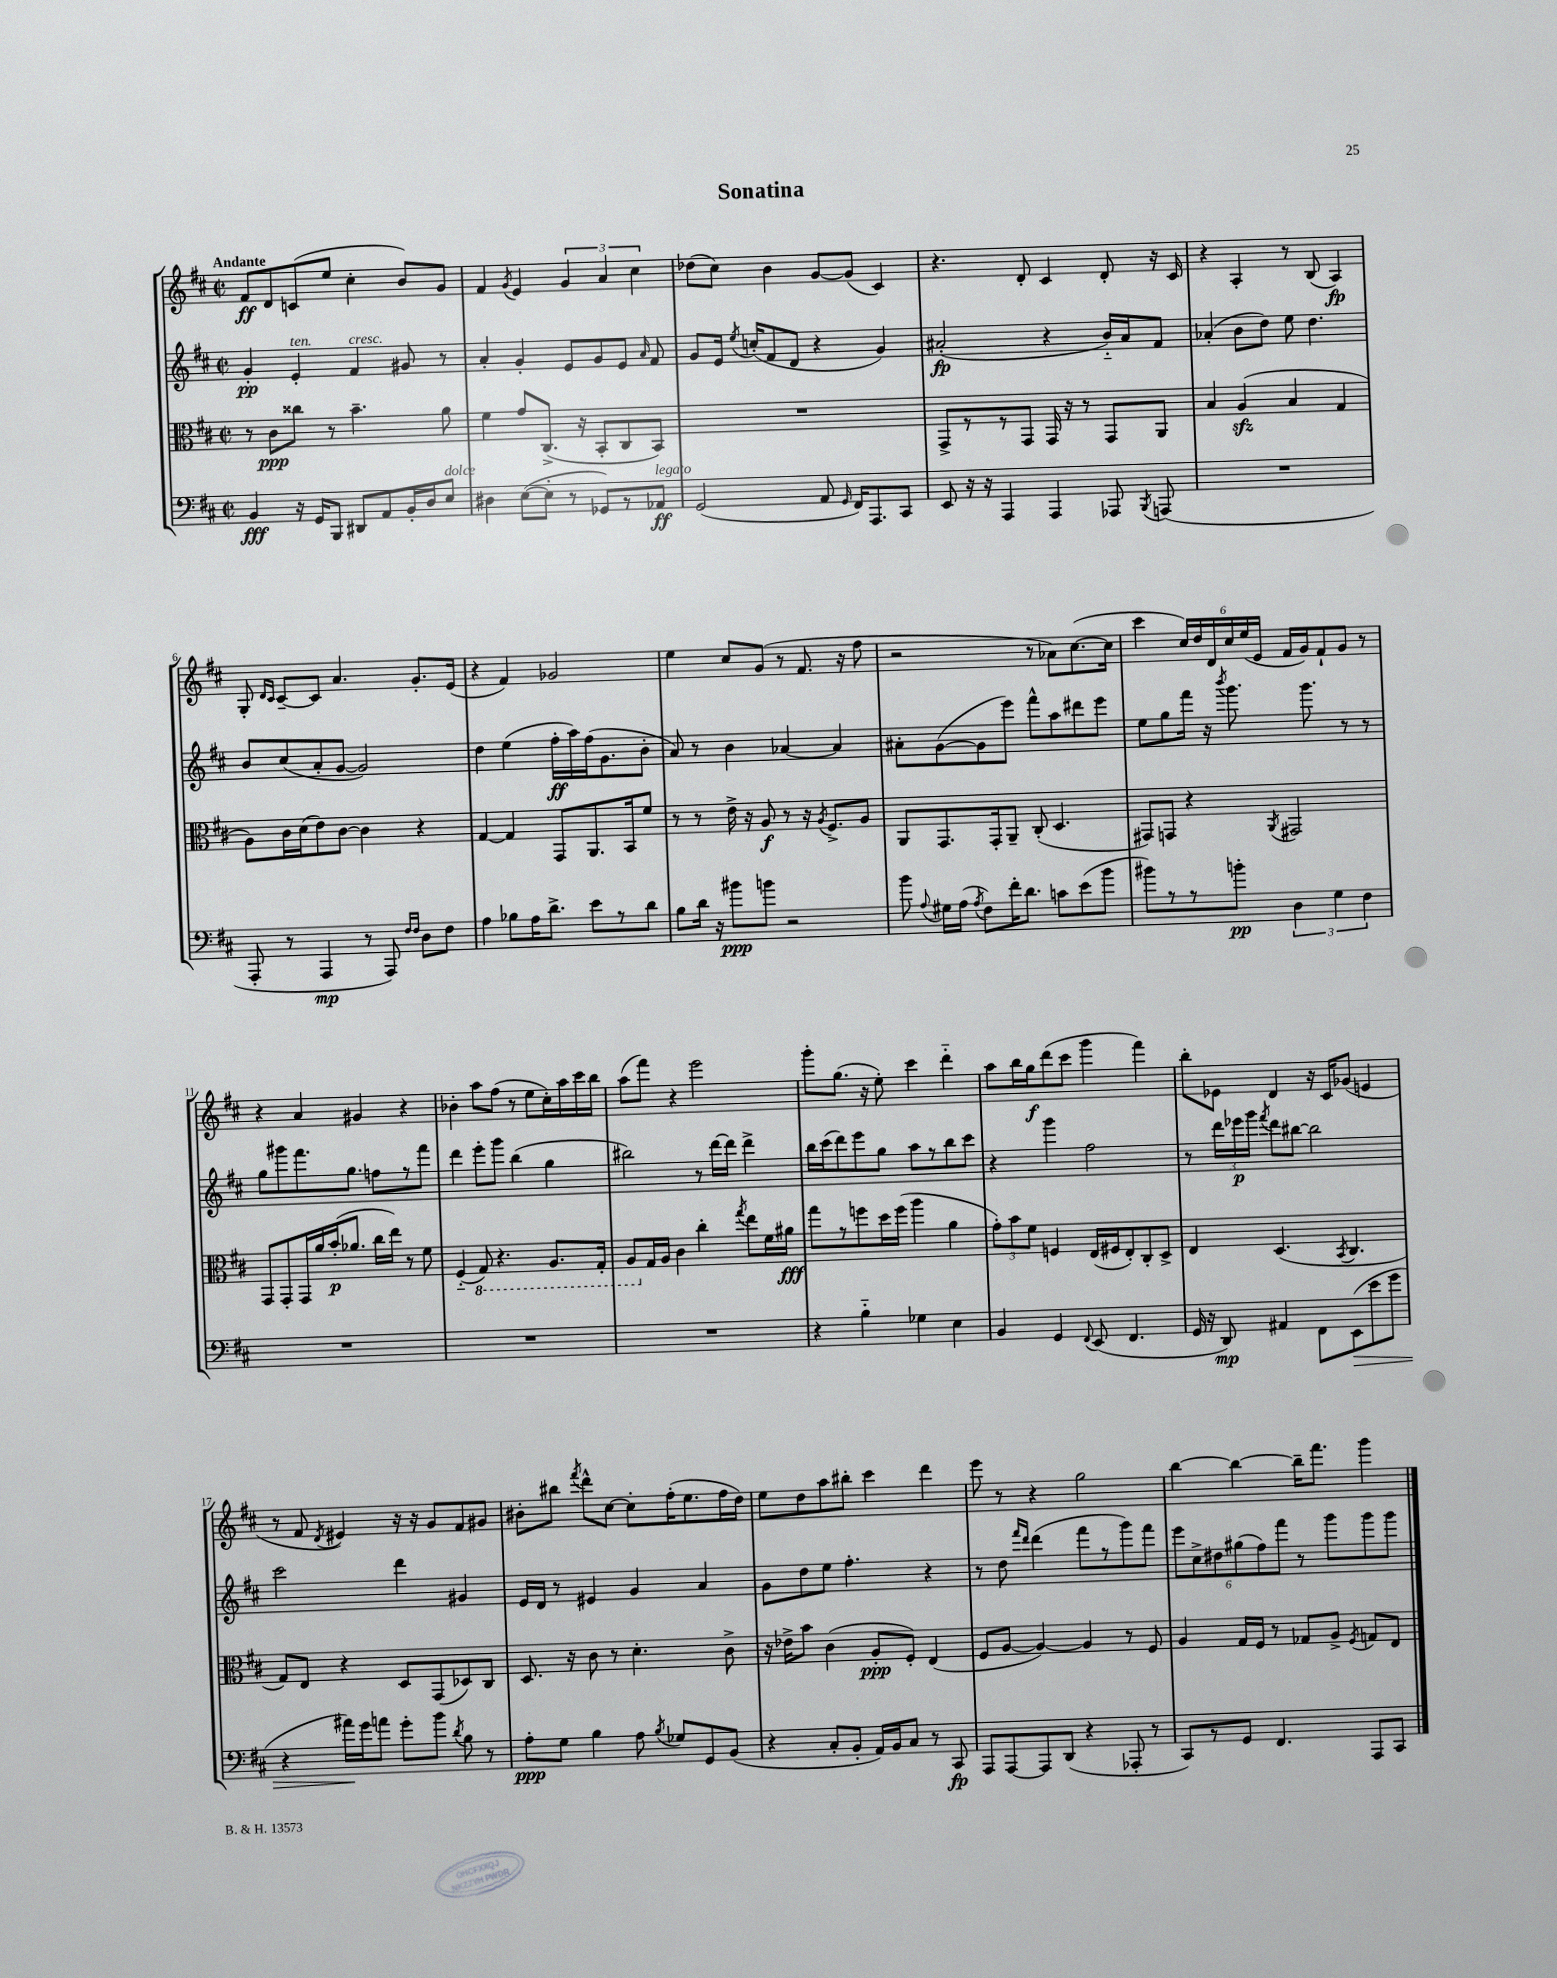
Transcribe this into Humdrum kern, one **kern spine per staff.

**kern	**kern	**kern	**kern
*staff4	*staff3	*staff2	*staff1
*clefF4	*clefC3	*clefG2	*clefG2
*k[f#c#]	*k[f#c#]	*k[f#c#]	*k[f#c#]
*M2/2	*M2/2	*M2/2	*M2/2
*met(c|)	*met(c|)	*met(c|)	*met(c|)
4BB	8r	4g'	8f#
.	8c#	.	8d
16r	8cc##	4e'	(8c
16GG	.	.	.
8BBB	8r	.	8ee
8DD#	4.b~	4f#	4cc#'
8AA	.	.	.
16BB'	.	8g#	8b)
16D	.	.	.
8E	8a	8r	8g
=	=	=	=
4D#	4f#	4a'	4f#
.	.	.	8qg
([8E	8g	4g'	4e
8E']	(8.C#^	.	.
8r	.	8e	6g
.	16r	.	.
8GG-)	8BB'	8g	.
.	.	.	6a
8r	8C#	8e	.
.	.	.	6cc#
.	.	16qqa	.
8AA-	8BB)	8f#	.
=	=	=	=
(2GG	1r	8g	(8dd-
.	.	16e	8cc#)
.	.	8qee	.
.	.	(16cc'	.
.	.	8f#	4b
.	.	8d	.
8AA	.	4r	[8g
16qqGG	.	.	.
16FF#)	.	.	(8g]
8.AAA	.	.	.
.	.	4g)	4c#)
8CC#	.	.	.
=	=	=	=
8EE	8GG^	(2a#'	4.r
16r	8r	.	.
16r	.	.	.
4AAA	8r	.	.
.	8GG	.	8d'
4AAA	16GG	4r	4c#
.	16r	.	.
.	8r	.	.
8AAA-	8GG	16b'~)	8d'
.	.	16a#	.
8qBBB	.	.	.
(8AAA	8AA	8f#	16r
.	.	.	16c#
=	=	=	=
1r	4B	(4a-'	4r
.	(4A	8b	4A'
.	.	8dd)	.
.	4B	8ee	8r
.	.	4.dd	(8B
.	4G	.	4A)
=	=	=	=
8AAA'	8A)	8b	8G'
.	.	.	16qqd
.	.	.	16qqc#
8r	16c#	(8cc#	[8c#~
.	(16d	.	.
4AAA	8e)	8a'	8c#]
.	[8c#	[8g	4.a
8r	4c#]	2g])	.
8AAA)	.	.	.
16qqF#	.	.	.
16qqF#	.	.	.
8D	4r	.	8.g'
8F#	.	.	.
.	.	.	(16e
=	=	=	=
4A	[4G	4dd	4r
8B-	4G]	(4ee	4f#)
16A	.	.	.
8.d^	.	.	.
.	8GG	16ff#'	2g-
.	.	16aa)	.
8e	8.AA	(16ff#	.
.	.	8.g	.
8r	.	.	.
.	16BB	.	.
8d	8f#	8b'	.
=	=	=	=
8B	8r	8a)	4ee
16d	8r	8r	.
16r	.	.	.
8b#	16e^	4b	8cc#
.	16r	.	.
8b	8A	.	(8g
2r	8r	[4a-	8r
.	16r	.	8.f#
.	8qA	.	.
.	8.F#^	.	.
.	.	4a-]	.
.	.	.	16r
.	8A	.	8ff#
=	=	=	=
8b	8AA	8a#'	2r
8qqA	.	.	.
16G#	8.GG	([8g	.
(16A	.	.	.
8qA	.	.	.
8F#)	.	8g]	.
.	16GG'	.	.
16f#'	8AA~	8eee)	.
8.d	.	.	.
.	(8C#'	8fff#^^	8r
8c	4.D	8aa	8a-)
(8e	.	8ddd#	([8.cc#
8b	.	8eee	.
.	.	.	16cc#]
=	=	=	=
8b#)	8GG#)	8ee	4ccc#
8r	8GG	8gg	.
8r	4r	16fff#	24cc#)
.	.	.	24dd
.	.	16r	.
.	.	.	24d
.	.	8qbbb	.
8b'	.	8.ggg	24cc#
.	.	.	(24ee
.	.	.	24e
.	8qAA	.	.
6D	2GG#	.	16f#
.	.	8.ggg	16g)
.	.	.	8f#`
6G	.	.	.
.	.	8r	8g
6F#	.	.	.
.	.	8r	8r
=	=	=	=
1r	8GG	8gg	4r
.	8GG'	8ggg#	.
.	16GG	8.fff#	4a
.	16a	.	.
.	(16b'	.	.
.	8.a-	8.gg	.
.	.	.	4g#
.	16cc#	8ff	.
.	16ee)	.	.
.	8r	8r	4r
.	8f#	8fff#	.
=	=	=	=
1r	(4F#'~	4ddd	4b-'
.	8GG)	8eee'	8aa
.	4.r	8ggg	(8ff#
.	.	(4bb	8r
.	.	.	8ee
.	8.AA	4gg	16cc#')
.	.	.	16aa
.	.	.	16ccc#
.	16GG'	.	16bb
=	=	=	=
1r	8AA	2bb#)	(8aa
.	16G	.	8fff#)
.	16A	.	.
.	4c#	.	4r
.	4cc#'	8r	2eee
.	.	[16ddd	.
.	.	16ddd]	.
.	8qgg	.	.
.	8ee	4ddd^	.
.	16f#	.	.
.	16a#	.	.
=	=	=	=
4r	8gg	16bb	8ggg'
.	.	(16ccc#	.
.	8r	8ddd)	(8.gg
4B'~	8ff	8eee	.
.	.	.	16r
.	16dd	8gg	8ee')
.	(16ff	.	.
4G-	4aa	8aa	4ccc#
.	.	8r	.
4E	4a	8bb	4ddd'~
.	.	8ccc#	.
=	=	=	=
4BB	12g')	4r	8aa
.	12b	.	.
.	.	.	16bb
.	12f#	.	.
.	.	.	16gg
4GG	4F	4ggg	(8ddd
.	.	.	8ccc#
8qqFF#	.	.	.
(8EE	(16E	2ff#	4ggg
.	16F#	.	.
4.FF#	8E')	.	.
.	8C#'	.	4fff#)
.	8D^	.	.
=	=	=	=
16GG	4E	8r	8bb'
16r	.	.	.
8DD)	.	24ddd	8e-
.	.	24eee-	.
.	.	24ggg	.
.	.	8qfff#	.
4AA#	(4.D	8ddd	4d
.	.	[8bb#	.
8FF#	.	2bb#]	16r
.	.	.	16c#
.	8qBB	.	.
(8EE	4.C#	.	(8g-
8e	.	.	4e
8g	.	.	.
=	=	=	=
4r	8G)	2ccc#	8r
.	8E	.	8f#
.	.	.	8qd
16a#)	4r	.	4e#)
16g	.	.	.
8a	.	.	.
8g'	8D	4ddd	16r
.	.	.	16r
8b	(8GG	.	8g
8qd	.	.	.
8B	8D-)	4g#	8f#
8r	8C#	.	8g#
=	=	=	=
8A'	8.D	16e	8b#'
.	.	16d	.
8G	.	8r	8bb#
.	16r	.	.
.	.	.	8qfff#
4B	8c#	4e#	8ddd^^
.	8r	.	[8cc#
8A	4.d'	4g	8cc#']
8qB	.	.	.
8G-	.	.	(16ff#'
.	.	.	8.ee
8GG	.	4a	.
(8BB	8c#^	.	16ff#
.	.	.	16dd)
=	=	=	=
4r	16r	8g	8ee
.	16e-^	.	.
.	8b	8dd	8dd
8C#'	(4c#	8ee	8aa
8BB'	.	4.ff#'	8bb#'
16AA)	8A'	.	4ccc#
16BB	.	.	.
8C#	8F#')	.	.
8r	(4E	4r	4ddd
8CC#	.	.	.
=	=	=	=
8AAA	8F#	8r	8eee
[8AAA	[8A	8dd	8r
.	.	16qqfff#	.
.	.	16qqddd	.
8AAA]	4A_)	(4ddd	4r
(8DD	.	.	.
4r	4A]	8fff#	2gg
.	.	8r	.
8AAA-'	8r	8ggg)	.
8r	8F#	8fff#	.
=	=	=	=
8CC#)	4A	12eee	[4bb
.	.	12cc#^	.
8r	.	.	.
.	.	12dd#	.
8GG	16G	(12gg#	4bb_
.	16F#	.	.
.	.	12ff#)	.
4.FF#	8r	.	.
.	.	12fff#	.
.	8G-	8r	16bb~]
.	.	.	8.fff#
.	8A^	8ggg	.
.	8qF#	.	.
8AAA	8G	8ggg	4ggg
8CC#	8E	8ggg	.
==	==	==	==
*-	*-	*-	*-
